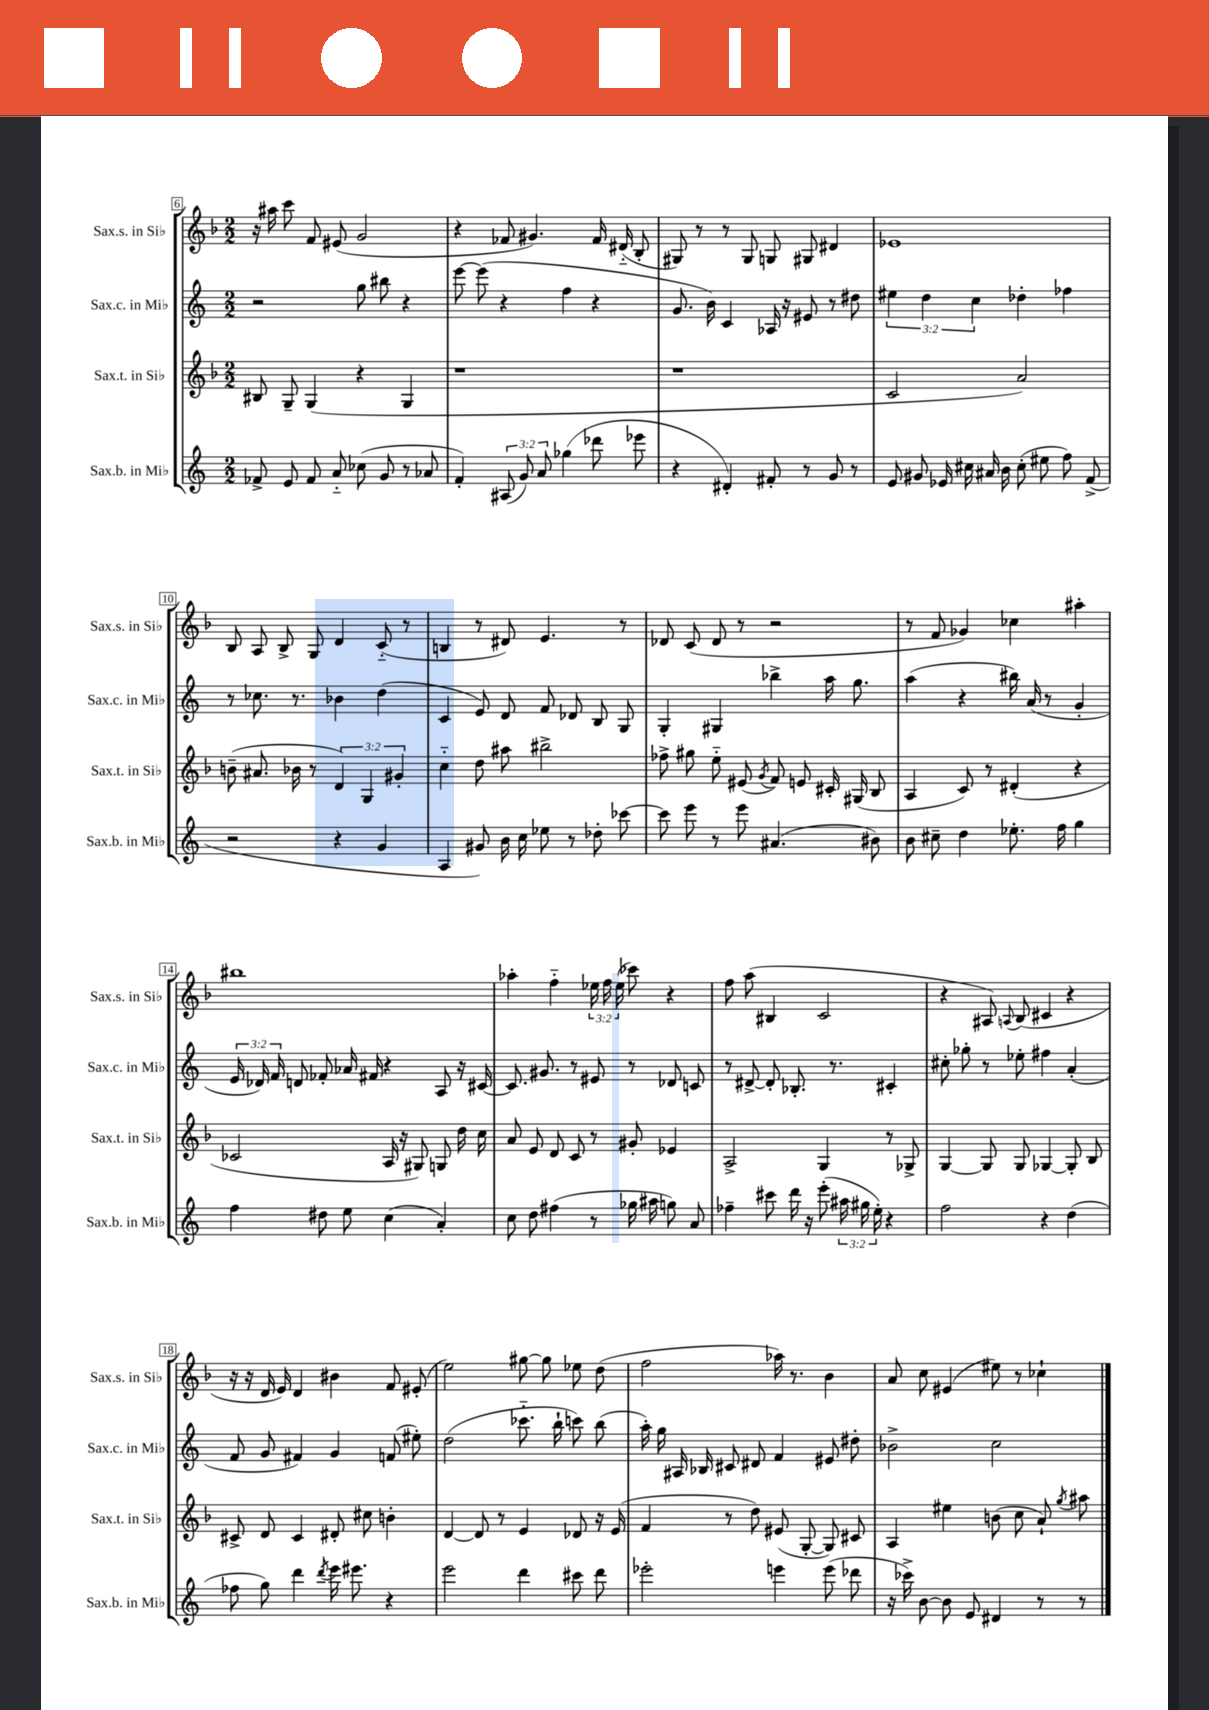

**kern	**kern	**kern	**kern
*staff4	*staff3	*staff2	*staff1
*clefG2	*clefG2	*clefG2	*clefG2
*k[]	*k[b-]	*k[]	*k[b-]
*M2/2	*M2/2	*M2/2	*M2/2
8f-^	8B#	2r	16r
.	.	.	16aa#
8e	8G~	.	8ccc
8f-	(4G	.	8f
8a'~	.	.	(8e#
(8cc-	4r	8gg	2g
8g	.	8bb#	.
8r	4G	4r	.
8a-	.	.	.
=	=	=	=
4f')	1r	[8eee	4r
.	.	(8eee]	.
(12A#	.	4r	8f-
12g)	.	.	.
.	.	.	4.g#)
12a	.	.	.
(4gg-	.	4ff	.
8ddd-	.	4r	16f-
.	.	.	(16d#'~
8eee-	.	.	8B-'
=	=	=	=
4r	1r	8.g	8G#)
.	.	.	8r
.	.	16b)	.
4d#')	.	4c	8r
.	.	.	8G#
8f#'	.	16A-	8G
.	.	16r	.
8r	.	8e#	8G#
8g	.	8r	4d#
8r	.	8dd#	.
=	=	=	=
8e	2c	6ee#	1e-
8g#	.	.	.
.	.	6dd	.
16e-	.	.	.
16cc#	.	.	.
.	.	6cc	.
16a#	.	.	.
16b	.	.	.
(8cc#'	2a)	4dd-'	.
8ee#	.	.	.
8ff)	.	4ff-	.
(8f^	.	.	.
=	=	=	=
2r	(8b~	8r	8B-
.	8.a#	8.cc-	8A
.	.	.	8B-^
.	16b-	8.r	.
.	8r	.	8G
4r	6d)	4b-	4d
.	6G	.	.
4g	.	(4dd	(8c'~
.	6g#'	.	.
.	.	.	8r
=	=	=	=
4A	4cc'~	4c	4B
8g#)	8dd	8e)	8r
16b	8aa#	8d	8d#)
16cc	.	.	.
8ee-	2bb#^	8f	4.e
8r	.	8d-	.
8dd-'	.	8B	.
[8ccc-	.	8G	8r
=	=	=	=
8ccc-]	8ff-^	4G'	8d-
8eee	8gg#	.	(8c
8r	8ee'~	4G#	8d-
8eee	(8e#	.	8r
.	8qg	.	.
(4.a#	8f)	4bb-^	2r
.	8e	.	.
.	16c#'	16aa	.
.	(16G#	8.gg	.
8b#)	8B-	.	.
=	=	=	=
8b	4A	(4aa	8r
8cc#~	.	.	8f
4dd	8c)	4r	4g-)
.	8r	.	.
8.ee-'	(4d#'	16bb#)	4cc-
.	.	(16a	.
.	.	8r	.
16ff	.	.	.
4gg	4r	4g'	4aa#'
=	=	=	=
4ff	2c-	24e	1bb#
.	.	24d-)	.
.	.	24f	.
.	.	8d	.
8dd#	.	8f-'	.
8ee	.	16a-	.
.	.	16f#	.
(4cc	16A	4r	.
.	16r	.	.
.	8G#)	.	.
4a')	8G	8A	.
.	16dd	16r	.
.	16cc	[16c#	.
=	=	=	=
8cc	8a	8.c#]	4aa-'
8dd	8e	.	.
.	.	8.g#	.
(4ff#	8d	.	4ff'~
.	8c	8r	.
8r	8r	8e#	24ee-
.	.	.	24ff
.	.	.	(24ee-
16gg-	8g#'	8r	8ccc-)
16aa#	.	.	.
8gg)	4e-	8d-	4r
8a	.	8c	.
=	=	=	=
4ff-~	2A^	8r	8ff
.	.	[8d#^	(8aa
8ccc#	.	8d#']	4B#
16ddd	.	8.B-'	.
16r	.	.	.
(8eee'	4G	.	2c
.	.	8.r	.
24aa#	.	.	.
24gg#	.	.	.
24ee')	.	.	.
4r	8r	4c#'	.
.	8G-^	.	.
=	=	=	=
2ff	[4G	8cc#'	4r
.	.	8gg-'	.
.	8G]	8r	8A#)
.	.	.	8qqA
.	8G	8ee-'	(8B-
4r	[4G-	4ff#	4c#
(4dd	8G-']	(4a'	4r
.	8B-	.	.
=	=	=	=
8ff-	8c#^	8f	16r
.	.	.	16r
8gg)	8d	8g	16d
.	.	.	16e)
4ddd	4c#	4f#)	4d
8qddd	.	.	.
16eee	8d#'	4g	4b#
8.eee#	.	.	.
.	8cc#	.	.
4r	4b'	(8f	8f
.	.	8ee#')	(8e#'
=	=	=	=
2eee	[4d	(2dd	2ee)
.	8d]	.	.
.	8r	.	.
4ddd	4e	8.ccc-'~	[8gg#
.	.	.	8gg#]
.	.	16bb`	.
8ccc#	8d-	8ccc)	8ee-
8ddd	16r	(8bb	(8dd
.	(16e	.	.
=	=	=	=
2eee-'	4f	16aa')	2ff
.	.	16gg	.
.	.	16A#	.
.	.	16B-	.
.	8r	8c#	.
.	8dd)	8d#	.
4eee	(8e#	4f	16aa-)
.	.	.	8.r
.	[8G'	.	.
(8eee	8G])	8e#	4b-
8ddd-	8c#	8dd#'	.
=	=	=	=
16r	4A	2b-^	8a
16ccc-^)	.	.	.
[8b	.	.	8cc
8b]	4ee#	.	(4e#
8e	.	.	.
4d#	(8b	2cc	8ee#)
.	8cc	.	8r
8r	8a`)	.	4cc-`
.	8qgg	.	.
8r	8aa#	.	.
==	==	==	==
*-	*-	*-	*-
